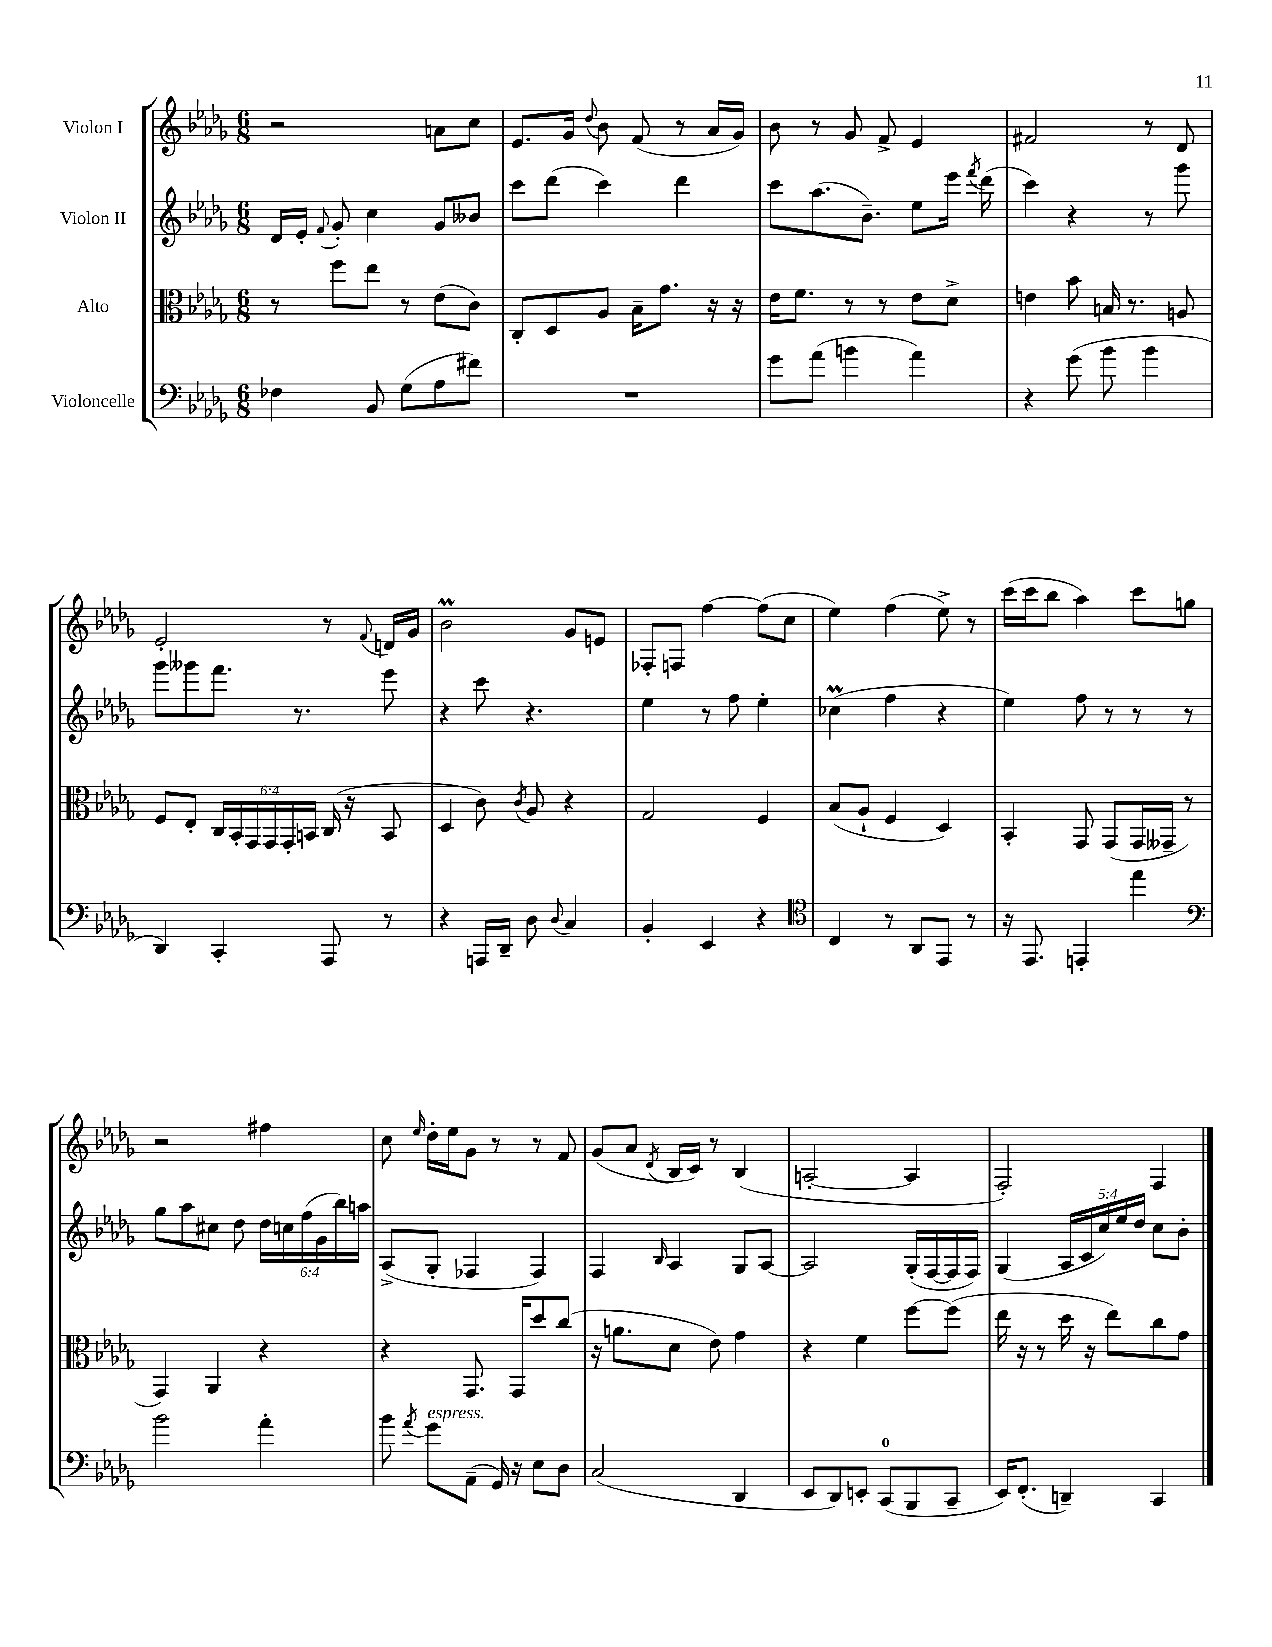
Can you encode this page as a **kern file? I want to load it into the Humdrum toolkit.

**kern	**kern	**kern	**kern
*staff4	*staff3	*staff2	*staff1
*clefF4	*clefC3	*clefG2	*clefG2
*k[b-e-a-d-g-]	*k[b-e-a-d-g-]	*k[b-e-a-d-g-]	*k[b-e-a-d-g-]
*M6/8	*M6/8	*M6/8	*M6/8
4F-\	8r	16d-/LL	2r
.	.	16e-'/JJ	.
.	.	8qqf/	.
.	8ff\L	8g-'/	.
8BB-/	8ee-\J	4cc\	.
(8G-\L	8r	.	.
8A-\	(8e-\L	8g-/L	8a\L
8f#\J)	8c\J)	8b--/J	8cc\J
=	=	=	=
2.r	8C'/L	8ccc\L	8.e-/L
.	8D-/	(8ddd-\J	.
.	.	.	16g-/Jk
.	.	.	8qqdd-/
.	8A-/J	4ccc\)	8b-\
.	16B-~\LK	.	(8f/
.	8.g-\J	.	.
.	.	4ddd-\	8r
.	16r	.	16a-/LL
.	16r	.	16g-/JJ)
=	=	=	=
8g-\L	16e-\LK	8ccc\L	8b-\
.	8.f\J	.	.
(8a-\J	.	(8.aa-\	8r
4b\	8r	.	8g-/
.	.	8.b-~\J)	.
.	8r	.	8f^/
4a-\)	8e-\L	8ee-\L	4e-/
.	8d-^\J	16eee-\Jk	.
.	.	8qfff/	.
.	.	(16ddd-\	.
=	=	=	=
4r	4e\	4ccc\)	2f#/
(8g-\	8b-\	4r	.
8b-\	16B/	.	.
.	8.r	.	.
4b-\	.	8r	8r
.	8A/	8ggg-\	8d-/
=	=	=	=
4DD-/)	8F/L	8ggg-\L	2e-'/
.	8E-'/J	8ggg--\	.
4CC'/	24C/LL	8.fff\J	.
.	24BB-'/	.	.
.	24GG-/	.	.
.	24GG-/	.	.
.	24GG-'/	.	.
.	.	8.r	.
.	24BB/JJ	.	.
8AAA-/	(16C/	.	8r
.	16r	.	.
.	.	.	8qqf/
8r	8BB/	8eee-\	16d/LL
.	.	.	16g-/JJ
=	=	=	=
4r	4D-/	4r	2b-\
16AAA/LL	8c\)	8ccc\	.
16DD-~/JJ	.	.	.
.	8qc/	.	.
8D-\	8A-/	4.r	.
8qqD-/	.	.	.
4C/	4r	.	8g-/L
.	.	.	8e/J
=	=	=	=
4BB-'/	2G-/	4ee-\	8F-'/L
.	.	.	8F/J
4EE-/	.	8r	[4ff\
.	.	8ff\	.
4r	4F/	4ee-'\	(8ff\]L
.	.	.	8cc\J
=	=	=	=
*clefC4	*	*	*
4C/	(8B-/L	(4cc-\	4ee-\)
.	8A-`/J	.	.
8r	4F/	4ff\	(4ff\
8AA-/L	.	.	.
8EE-/J	4D-/)	4r	8ee-^\)
8r	.	.	8r
=	=	=	=
16r	4BB-'/	4ee-\)	(16ccc\LL
8.EE-/	.	.	16ccc\J
.	.	.	8bb-\J
4EE'/	8GG-/	8ff\	4aa-\)
.	(8GG-/L	8r	.
4ee-\	16GG-/L	8r	8ccc\L
.	16GG--~/JJ	.	.
.	8r	8r	8gg\J
=	=	=	=
*clefF4	*	*	*
2b-\	4GG-/)	8gg-\L	2r
.	.	8aa-\	.
.	4AA-/	8cc#\J	.
.	.	8dd-\	.
4a-'\	4r	24dd-\LL	4ff#\
.	.	24cc\	.
.	.	(24ff\	.
.	.	24g-\	.
.	.	24bb-\)	.
.	.	24aa\JJ	.
=	=	=	=
8b-\	4r	(8A-^/L	8cc\
8qa-/	.	.	16qqee-/
8g-\L	.	8G-'/J	16dd-'\LL
.	.	.	16ee-\J
(8AA-~\J	8.GG-/	4F-/	8g-\J
16GG-/)	.	.	8r
16r	16GG-/LK	.	.
8E-\L	8dd-/	4F-/)	8r
8D-\J	(8cc/J	.	8f/
=	=	=	=
(2C/	16r	4F/	(8g-/L
.	8.a\L	.	.
.	.	.	8a-/J
.	.	16qqB-/	8qd-/
.	8d-\J	4A-/	16B-/LL
.	.	.	16c/JJ)
.	8e-\)	.	8r
4DD-/	4g-\	8G-/L	(4B-/
.	.	[8A-/J	.
=	=	=	=
8EE-/L	4r	2A-/]	[2A'/
8DD-/)	.	.	.
8EE'/J	4f\	.	.
(8CC/L	.	.	.
8BBB-/	[8ff\L	(16G-'/LL	4A/]
.	.	[16F/	.
8CC~/J	(8ff\]J	16F/]	.
.	.	16F/JJ)	.
=	=	=	=
16EE-/LK)	16ee-\	(4G-/	2F'/)
(8.FF'/J	16r	.	.
.	8r	.	.
4DD~/)	16dd-\	20A-/LL	.
.	.	20c/	.
.	16r	.	.
.	.	20cc/)	.
.	8ee-\L)	.	.
.	.	20ee-/	.
.	.	20dd-/JJ	.
4CC/	8cc\	8cc\L	4F/
.	8g-\J	8b-'\J	.
==	==	==	==
*-	*-	*-	*-
